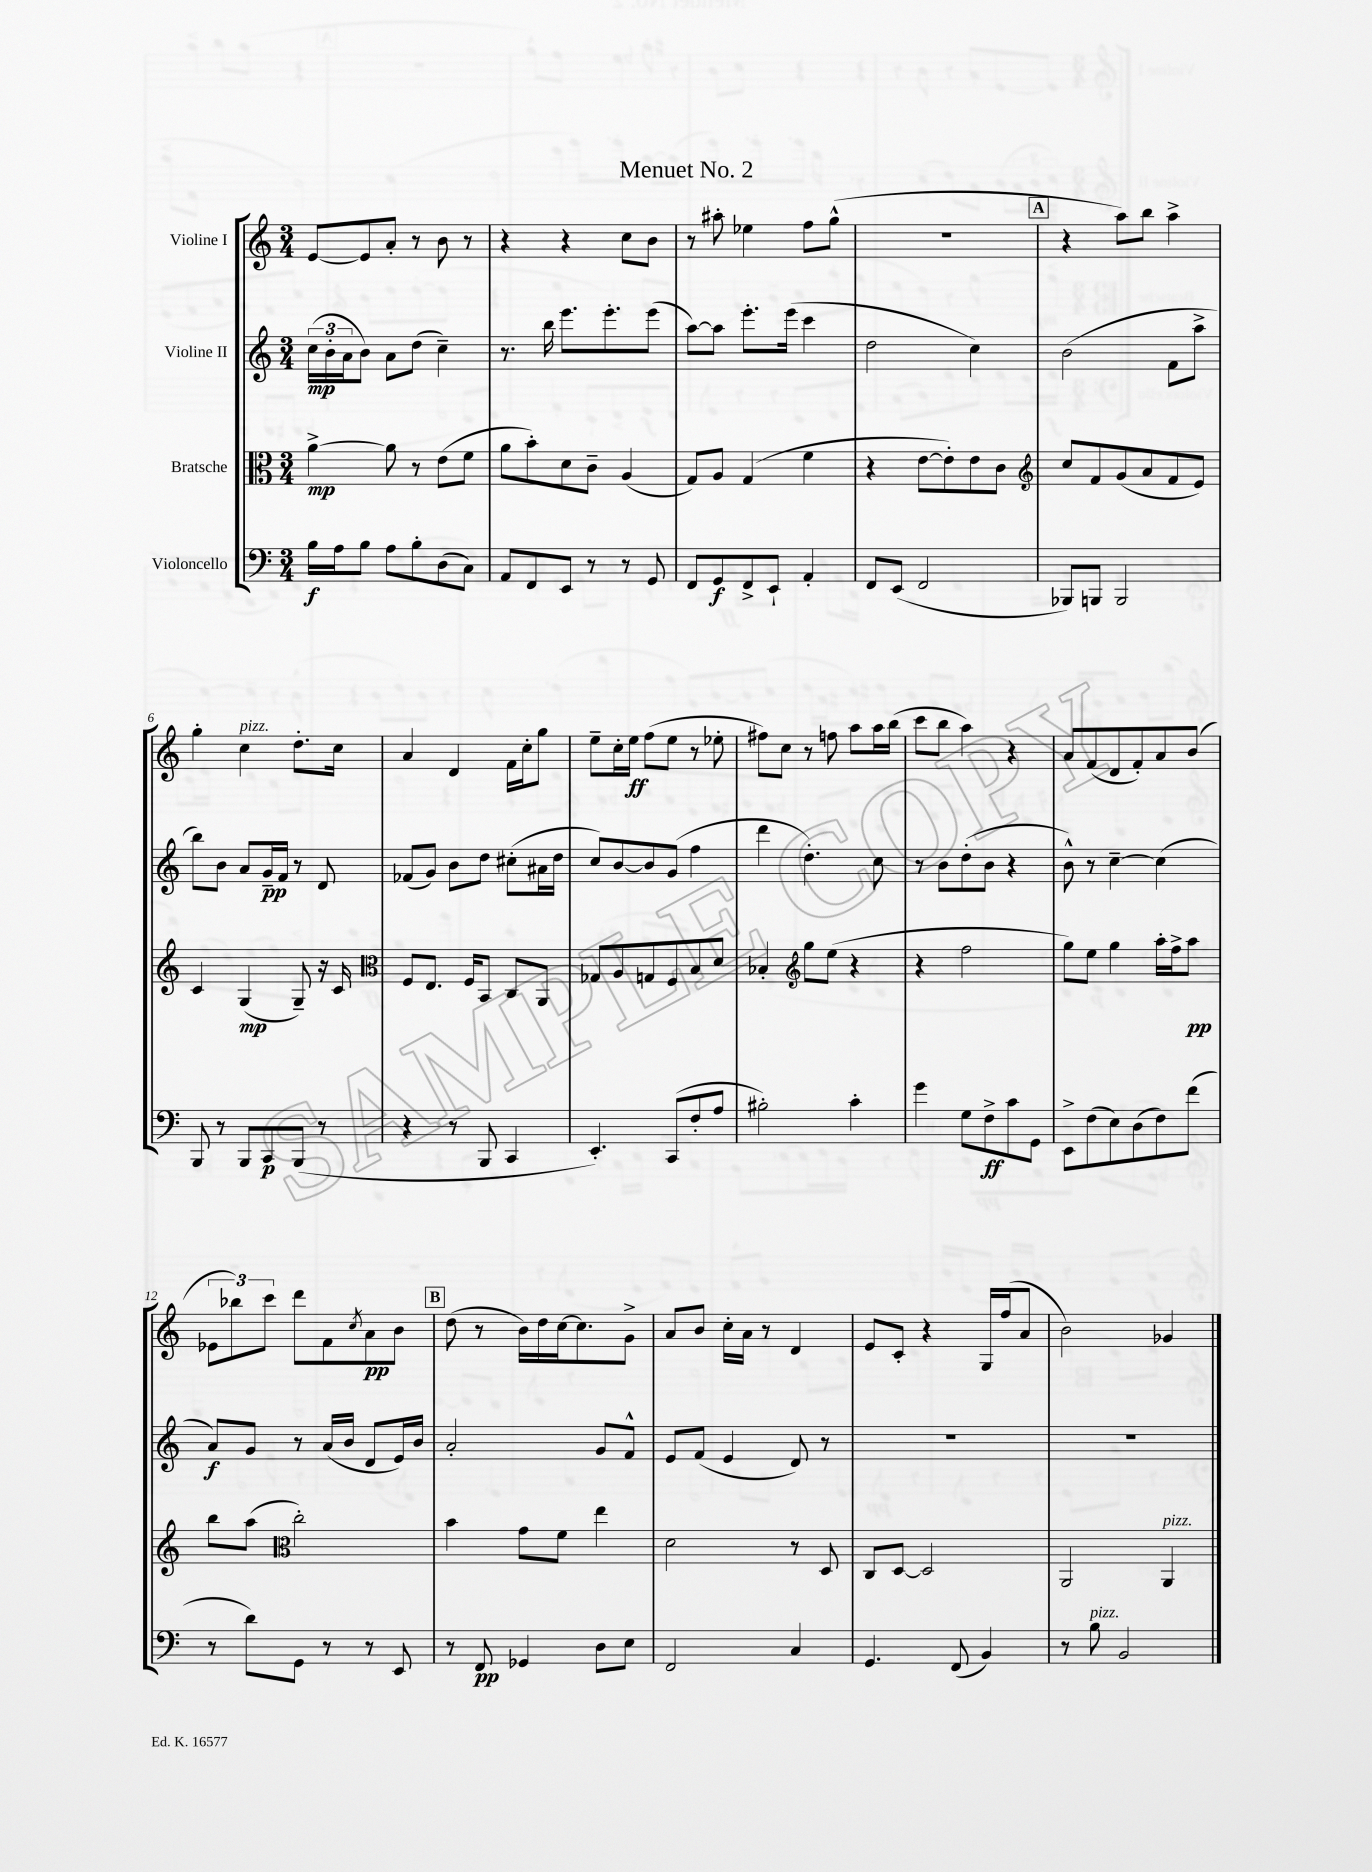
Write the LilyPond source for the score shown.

\header { title = "Menuet No. 2" }
<<
\new StaffGroup <<
\new Staff = "s0" \with { instrumentName = "Violine I" } {
    \clef treble \key c \major \numericTimeSignature \time 3/4
    e'8~ e'8 a'8-. r8 b'8 r8 |
    r4 r4 c''8 b'8 |
    r8 ais''8-. ees''4 f''8 g''8-^( |
    R2. |
    \mark \markup { \box "A" } r4 a''8) b''8 a''4-> |
    g''4-. c''4^\markup { \italic "pizz." } d''8.-. c''16 |
    a'4 d'4 f'16 c''16-. g''8 |
    e''8-- c''16-. e''16\ff f''8( e''8 r8 ees''8-. |
    fis''8) c''8 r8 f''8 a''8 a''16 b''16( |
    c'''8 b''8 a''4) r4 |
    a'8 f'8( d'8 f'8-.) a'8 b'8( |
    \tuplet 3/2 { ees'8 bes''8) c'''8 } d'''8 f'8 \acciaccatura { c''8 } a'8\pp b'8 |
    \mark \markup { \box "B" } d''8( r8 b'16) d''16 c''16~ c''8. g'8-> |
    a'8 b'8 c''16-. a'16 r8 d'4 |
    e'8 c'8-. r4 g16 f''16( a'8 |
    b'2) ges'4 \bar "|." |
}
\new Staff = "s1" \with { instrumentName = "Violine II" } {
    \clef treble \key c \major \numericTimeSignature \time 3/4
    \tuplet 3/2 { c''16\mp( b'16-. a'16 } b'8) a'8 d''8( c''4--) |
    r8. b''16 e'''8. e'''8.-. e'''8( |
    a''8~) a''8 e'''8.-. e'''16( c'''4 |
    d''2 c''4) |
    \mark \markup { \box "A" } b'2( f'8 a''8-> |
    b''8) b'8 a'8 g'16--\pp f'16 r8 d'8 |
    fes'8( g'8) b'8 d''8 cis''8-.( ais'16 d''16 |
    c''8) b'8~ b'8 g'8( f''4 |
    d'''4 d''4.-.) c''8 |
    r8 b'8 d''8-.( b'8 r4 |
    b'8-^) r8 c''4~-- c''4( |
    a'8\f) g'8 r8 a'16( b'16 d'8 e'16) b'16 |
    \mark \markup { \box "B" } a'2-. g'8 f'8-^ |
    e'8 f'8( e'4 d'8) r8 |
    R2. |
    R2. \bar "|." |
}
\new Staff = "s2" \with { instrumentName = "Bratsche" } {
    \clef alto \key c \major \numericTimeSignature \time 3/4
    a'4~->\mp a'8 r8 e'8( f'8 |
    a'8 b'8-.) d'8 c'8-- a4( |
    g8) a8 g4( f'4 |
    r4 e'8~ e'8-.) e'8 c'8 |
    \mark \markup { \box "A" } \clef treble c''8 f'8 g'8( a'8 f'8 e'8) |
    c'4 g4\mp( g8--) r16 c'16 |
    \clef alto f8 e8. f16 b,8 c8 a,8 |
    ges8 a8 g8 f8 b8 d'8 |
    bes4-. \clef treble g''8 e''8( r4 |
    r4 f''2 |
    g''8) e''8 g''4 a''16-. f''16-> a''8\pp |
    b''8 a''8( \clef alto c''2-.) |
    \mark \markup { \box "B" } b'4 g'8 f'8 e''4 |
    d'2 r8 d8 |
    c8 d8~ d2 |
    a,2 a,4^\markup { \italic "pizz." } \bar "|." |
}
\new Staff = "s3" \with { instrumentName = "Violoncello" } {
    \clef bass \key c \major \numericTimeSignature \time 3/4
    b16\f a16 b8 a8 b8-. d8( c8) |
    a,8 f,8 e,8 r8 r8 g,8 |
    f,8 g,8\f f,8-> e,8-! a,4-. |
    f,8 e,8( f,2 |
    \mark \markup { \box "A" } bes,,8) b,,8 b,,2 |
    b,,8 r8 b,,8 c,8\p b,,8( r8 |
    r4 r8 b,,8 c,4 |
    e,4.-.) c,8( f8-. a8 |
    bis2-.) c'4-. |
    g'4 g8 f8->\ff c'8 g,8 |
    e,8-> f8( e8) d8( f8) f'8( |
    r8 d'8) g,8 r8 r8 e,8 |
    \mark \markup { \box "B" } r8 f,8\pp ges,4 d8 e8 |
    f,2 c4 |
    g,4. f,8( b,4) |
    r8 b8^\markup { \italic "pizz." } b,2 \bar "|." |
}
>>
>>
